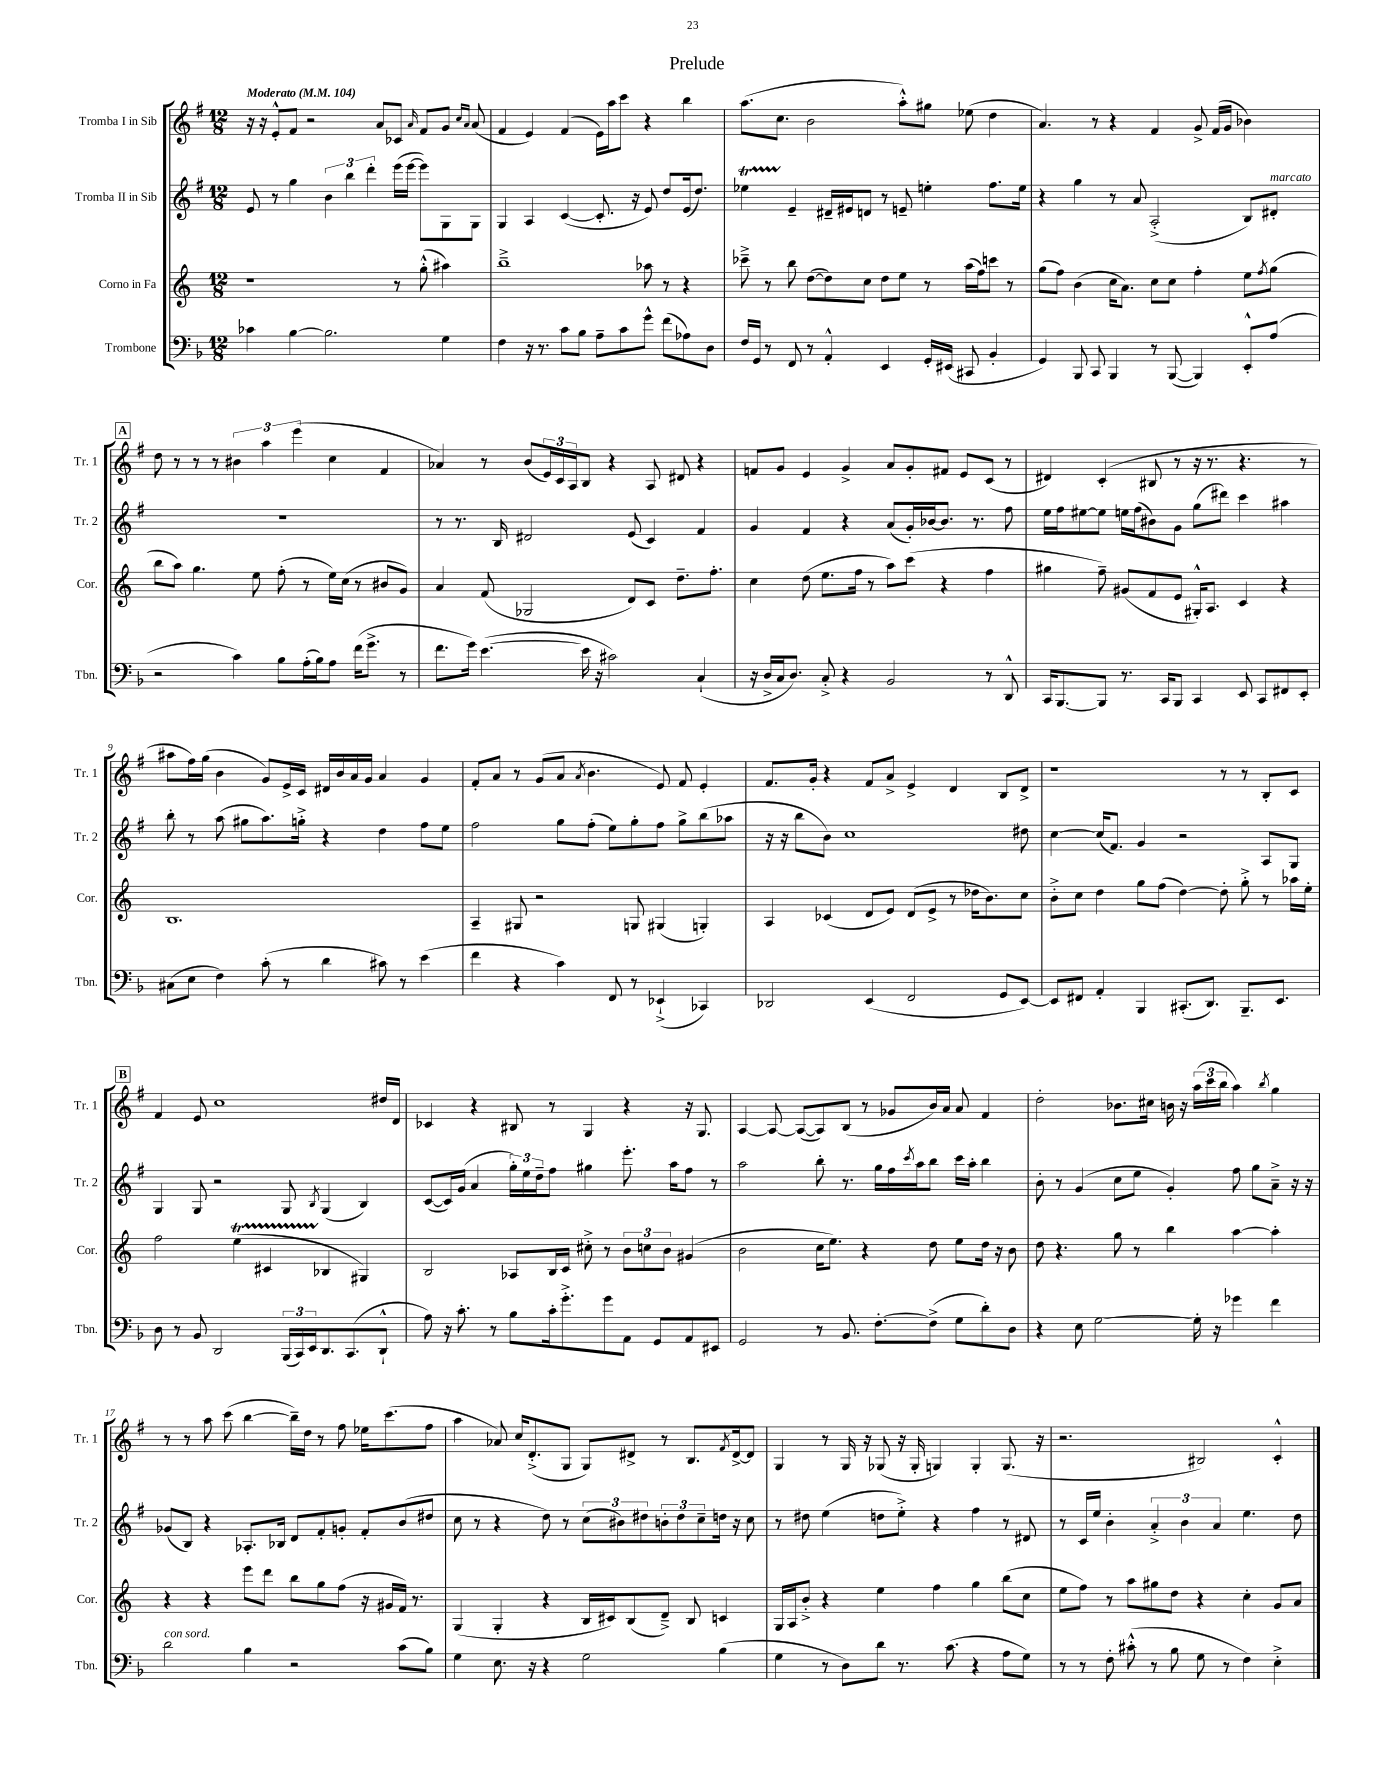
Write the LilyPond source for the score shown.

\header { title = "Prelude" }
<<
\new StaffGroup <<
\new Staff = "s0" \with { instrumentName = "Tromba I in Sib" shortInstrumentName = "Tr. 1" } {
    \clef treble \key g \major \numericTimeSignature \time 12/8 \tempo "Moderato" 4 = 104
    r16 r16 e'8-.-^ fis'8 r2 a'8 ces'8 \grace { a'16 } fis'8 g'8 \grace { c''16 a'16 } a'8( |
    fis'4 e'4) fis'4( e'16) a''16 c'''8 r4 b''4 |
    a''8.( c''8. b'2 a''8-.-^) gis''8 ees''8( d''4 |
    a'4.) r8 r4 fis'4 g'8-> fis'16( g'16 bes'4) |
    \mark \markup { \box "A" } d''8 r8 r8 r8 \tuplet 3/2 { bis'4 a''4 e'''4( } c''4 fis'4 |
    aes'4) r8 b'8( \tuplet 3/2 { e'16) c'16 a16 } b8 r4 a8 dis'8 r4 |
    f'8 g'8 e'4 g'4-> a'8 g'8-. fis'8 e'8 c'8( r8 |
    dis'4) c'4-.( bis8 r8 r16 r8. r4. r8 |
    ais''8 fis''16) g''16( b'4 g'8) e'16-> c'16 dis'16 b'16 a'16 g'16 a'4 g'4 |
    fis'8-. a'8 r8 g'8( a'8 \acciaccatura { a'8 } b'4. e'8) fis'8 e'4-. |
    fis'8. g'16-. r4 fis'8 a'8-> e'4-> d'4 b8 d'8-> |
    r1 r8 r8 b8-. c'8 |
    \mark \markup { \box "B" } fis'4 e'8 c''1 dis''16 d'16 |
    ces'4 r4 bis8 r8 g4 r4 r16 g8. |
    a4~ a8~ a8~( a8) b8( r8 ges'8 b'16) a'16 a'8 fis'4 |
    d''2-. bes'8. cis''16 b'16 r16 \tuplet 3/2 { a''16( c'''16 b''16 } a''4) \acciaccatura { b''8 } g''4 |
    r8 r8 a''8 c'''8( b''4~ b''16--) d''16 r8 fis''8 ees''16 c'''8.( fis''8 |
    a''4 aes'8) c''16 d'8.-.->( g8 g8) dis'8-> r8 b8. \acciaccatura { fis'8 } dis'16~-> dis'8 |
    g4 r8 g16 r16 ges8( r16 ges16-. g4) g4-. g8.( r16 |
    r2. bis2) c'4-.-^ \bar "|." |
}
\new Staff = "s1" \with { instrumentName = "Tromba II in Sib" shortInstrumentName = "Tr. 2" } {
    \clef treble \key g \major \numericTimeSignature \time 12/8
    e'8 r8 g''4 \tuplet 3/2 { b'4 b''4 d'''4-. } e'''16( e'''16~ e'''8) g8 g8 |
    g4 a4 c'4~( c'8.-. r16 e'8) d''8 e'16( d''8.) |
    ees''4\startTrillSpan e'4--\stopTrillSpan dis'16-- eis'16 d'8 r8 e'8-- e''4-. fis''8. e''16 |
    r4 g''4 r8 a'8 a2-.->( b8) dis'8-.^\markup { \italic "marcato" } |
    \mark \markup { \box "A" } R1. |
    r8 r8. b16 dis'2 e'8( c'4) fis'4 |
    g'4 fis'4 r4 a'8( g'16-.) bes'16~ bes'8. r8. fis''8 |
    e''16 fis''16 eis''8~ eis''8 e''16 fis''16( bis'8) g'8 g''8( dis'''8) c'''4 ais''4 |
    b''8-. r8 a''8( gis''8 a''8.) g''16-.-> r4 d''4 fis''8 e''8 |
    fis''2 g''8 fis''8-.( e''8) g''8-. fis''8 g''8-> b''8( aes''8 |
    r16 r16 b''8 b'8) c''1 dis''8 |
    c''4~ c''16( fis'8.) g'4 r2 a8 g8 |
    \mark \markup { \box "B" } g4 g8 r2 g8 \acciaccatura { b8 } g4( b4) |
    c'8~( c'16) g'16( a'4 \tuplet 3/2 { g''16-.) e''16 d''16-- } fis''8 gis''4 e'''8.-. a''16 fis''8 r8 |
    a''2 b''8-. r8. g''16 fis''16 \acciaccatura { c'''8 } a''16 b''8 c'''16 a''16-. b''4 |
    b'8-. r8 g'4( c''8 e''8 g'4-.) fis''8 g''8 a'8---> r16 r16 |
    ges'8( b8) r4 aes8.-. bes16 d'8 fis'8-. g'8-. fis'8-. b'8( dis''8 |
    c''8 r8 r4 d''8) r8 \tuplet 3/2 { c''8( bis'8) dis''8 } \tuplet 3/2 { b'8-. dis''8 c''8-- } d''16 r16 c''8 |
    r8 dis''8 e''4( d''8 e''8-.->) r4 fis''4 r8 dis'8 |
    r8 c'16 e''16 b'4-. \tuplet 3/2 { a'4-.-> b'4 a'4 } e''4. d''8 \bar "|." |
}
\new Staff = "s2" \with { instrumentName = "Corno in Fa" shortInstrumentName = "Cor." } {
    \clef treble \key c \major \numericTimeSignature \time 12/8
    r1 r8 g''8-.-^( ais''4) |
    b''1---> aes''8 r8 r4 |
    ces'''8---> r8 b''8 d''8~( d''8) c''8 d''8 e''8 r8 a''16( f''16) c'''8 r8 |
    g''8( f''8) b'4( c''16 a'8.) c''8 c''8 f''4-. e''8 \acciaccatura { f''8 } g''8( |
    \mark \markup { \box "A" } b''8 a''8) g''4. e''8 f''8-.( r8 e''16) c''16( r8 bis'8 g'8) |
    a'4 f'8( ges2 d'8) c'8 d''8.-- f''8.-. |
    c''4 d''8( e''8. f''16 r8 a''8) c'''8( r4 f''4 |
    gis''4 f''8--) gis'8( f'8 e'8 gis16-.-^) a8. c'4 r4 |
    b1. |
    a4-- gis8 r2 g8 gis4( g4-.) |
    a4 ces'4( d'8 e'8) d'8( e'8-> r8 des''16 b'8.) c''8 |
    b'8-.-> c''8 d''4 g''8 f''8( d''4~) d''8-. g''8-.-> r8 aes''16 e''16-. |
    \mark \markup { \box "B" } f''2 e''4\startTrillSpan( cis'4 bes4\stopTrillSpan gis4) |
    b2 aes8 b16 c'16 cis''8-.-> r8 \tuplet 3/2 { b'8 c''8 b'8 } gis'4( |
    b'2 c''16 e''8.) r4 d''8 e''8 d''16 r16 b'8 |
    d''8 r4. g''8 r8 b''4 a''4~ a''4-. |
    r4 r4 e'''8 d'''8 b''8 g''8 f''8( r16 gis'16 f'16) r8. |
    g4( g4-. r4 b16 cis'16) b8( d'8--->) b8 c'4 |
    g16 a16 b'8-.-> r4 e''4 f''4 g''4 b''8( c''8 |
    e''8 f''8) r8 a''8 gis''8 d''8 r4 c''4-. g'8 a'8 \bar "|." |
}
\new Staff = "s3" \with { instrumentName = "Trombone" shortInstrumentName = "Tbn." } {
    \clef bass \key f \major \numericTimeSignature \time 12/8
    ces'4 bes4~ bes2. g4 |
    f4 r16 r8. c'8 bes8 a8-- c'8 g'8-^ f'8( aes8) d8 |
    f16 g,16 r8 f,8 r8 a,4-.-^ e,4 g,16-. eis,16( cis,8 bes,4-. |
    g,4) bes,,8 c,8 bes,,4 r8 bes,,8~( bes,,4) e,8-.-^ a8( |
    \mark \markup { \box "A" } r2 c'4) bes8 a16-.( bes16) a8 f'16( g'8.-> r8 |
    f'8. g'16) e'4.~( e'16 r16 cis'2) c4-!( |
    r16 d16-> c16 d8.) c8-.-> r4 bes,2 r8 d,8-^ |
    c,16 bes,,8.~ bes,,8 r8. c,16 bes,,8 c,4 e,8 c,8 fis,8 e,8-. |
    cis8( e8 f4) c'8-.( r8 d'4 cis'8) r8 e'4( |
    f'4 r4 c'4) f,8 r8 ees,4-!->( ces,4) |
    des,2 e,4( f,2 g,8 e,8~) |
    e,8 fis,8 a,4-. bes,,4 cis,8.-.( d,8.) bes,,8.-- e,8. |
    \mark \markup { \box "B" } d8 r8 bes,8 d,2 \tuplet 3/2 { bes,,16( c,16) e,16 } d,8. c,8.( d,8-!-^ |
    a8) r16 c'8.-. r8 bes8 c'16-. g'8.-.-> g'8 a,8 g,8 a,8 eis,8 |
    g,2 r8 bes,8. f8.~-. f8->( g8 d'8-.) d8 |
    r4 e8 g2~ g16-. r16 ges'4 f'4 |
    d'2^\markup { \italic "con sord." } bes4 r2 c'8( bes8) |
    g4 e8. r16 r4 g2 bes4( |
    g4 r8 d8) d'8 r8. c'8.( r4 a8 g8) |
    r8 r8 f8-. cis'8-.-^( r8 bes8 g8 r8 f4) e4-.-> \bar "|." |
}
>>
>>
